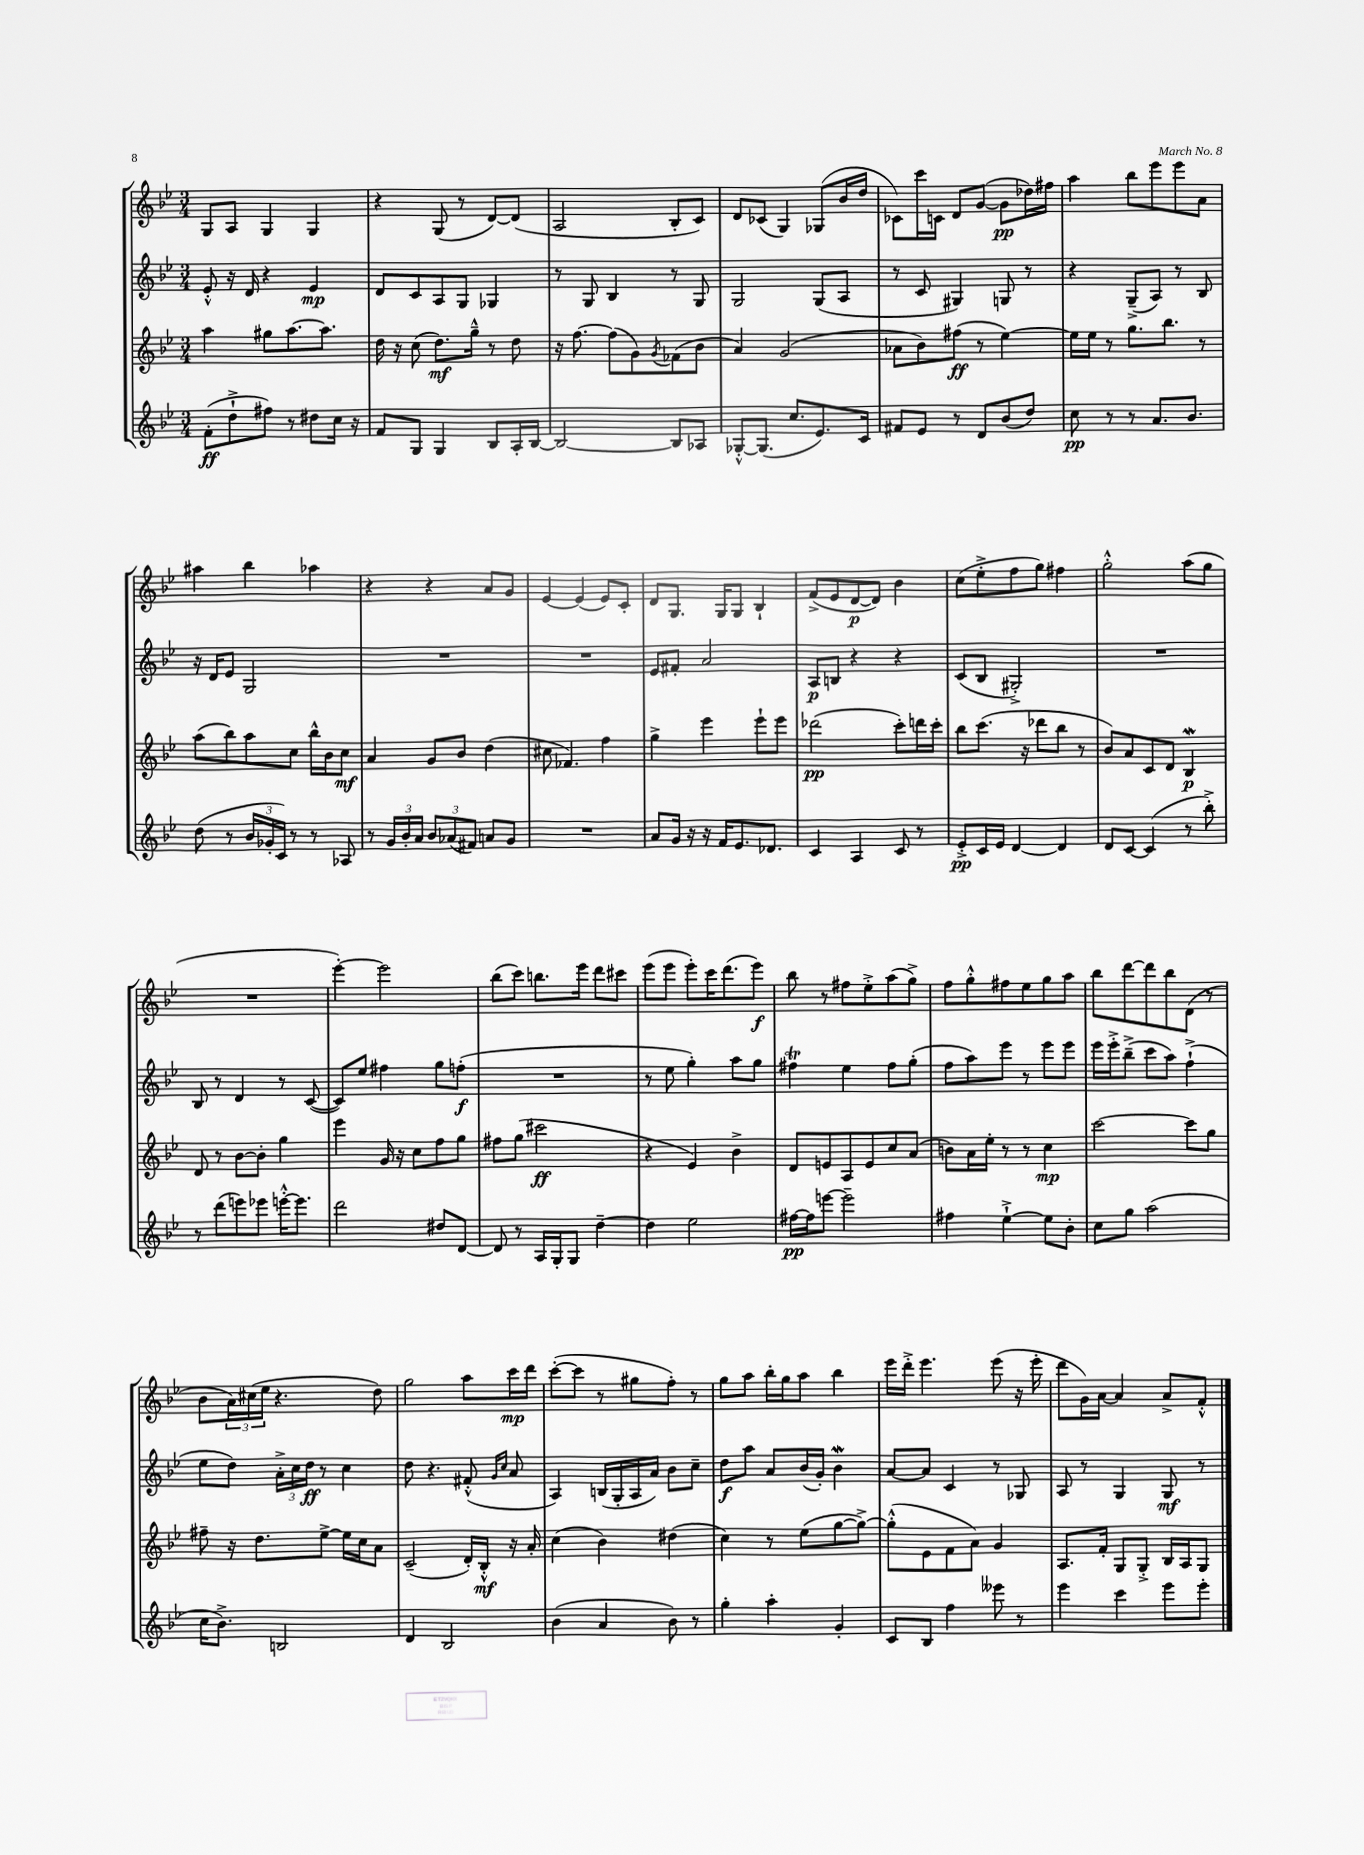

**kern	**kern	**kern	**kern
*staff4	*staff3	*staff2	*staff1
*clefG2	*clefG2	*clefG2	*clefG2
*k[b-e-]	*k[b-e-]	*k[b-e-]	*k[b-e-]
*M3/4	*M3/4	*M3/4	*M3/4
(8f'	4aa	8e-'^^	8G
8dd`^	.	16r	8A
.	.	16d	.
8ff#)	8gg#	4r	4G
8r	[8.aa	.	.
8dd#	.	4e-	4G
.	8.aa]	.	.
16cc	.	.	.
16r	.	.	.
=	=	=	=
8f	16dd	8d	4r
.	16r	.	.
8G	(8cc	8c	.
4G	8.dd)	8A	(8G
.	.	8G	8r
.	16gg~^^	.	.
8B-	8r	4G-	[8d)
16A'	8dd	.	(8d]
[16B-	.	.	.
=	=	=	=
2B-_	16r	8r	2A
.	[8.ff	.	.
.	.	8G	.
.	(8ff]	4B-	.
.	8g)	.	.
.	8qg	.	.
8B-]	(8f-	8r	8B-'
8A-	8b-	8G	8c)
=	=	=	=
[8G-'^^	4a)	2G	8d
(8.G-]	.	.	(8c-
.	(2g	.	4G)
8.cc	.	.	.
8.e-)	.	(8G	(8G-
.	.	8A	16b-
16c	.	.	16dd
=	=	=	=
8f#	8a-	8r	8c-)
8e-	8b-)	8c	16ccc
.	.	.	16c
8r	(8ff#	4G#)	8d
8d	8r	.	([8g
(8b-	[4ee-)	8G	8g]
8dd)	.	8r	16dd-)
.	.	.	16ff#
=	=	=	=
8cc	16ee-]	4r	4aa
.	16ee-	.	.
8r	8r	.	.
8r	8.gg	(8G~^	8bb-
8.a	.	8A)	8eee-
.	8.bb-	.	.
.	.	8r	8eee-
8.b-	.	.	.
.	8r	8B-	8a
=	=	=	=
(8dd	(8aa	16r	4aa#
.	.	16d	.
8r	8bb-)	8e-	.
24b-	8aa	2G	4bb-
24g-'	.	.	.
24c)	.	.	.
8r	8cc	.	.
8r	16bb-^^	.	4aa-
.	16b-	.	.
8A-	8cc	.	.
=	=	=	=
8r	4a	2.r	4r
24g	.	.	.
24b-'	.	.	.
24a	.	.	.
12b-	8g	.	4r
(12a-	.	.	.
.	8b-	.	.
12f#)	.	.	.
8a	(4dd	.	8a
8g	.	.	8g
=	=	=	=
2.r	8cc#	2.r	[4e-
.	4.f-)	.	.
.	.	.	(4e-]
.	4ff	.	8e-)
.	.	.	8c'
=	=	=	=
8a	4gg^	8e-	8d
16g	.	8f#'	8.G
16r	.	.	.
16r	4eee-	2a	.
16f	.	.	16G
8.e-	.	.	8G
.	8eee-`	.	4B-`
8.d-	.	.	.
.	8eee-	.	.
=	=	=	=
4c	(2ddd-	8A	(8f^
.	.	8B	8e-
4A	.	4r	[8d
.	.	.	8d])
8c	8ccc')	4r	4b-
8r	16ddd	.	.
.	16ccc'	.	.
=	=	=	=
8e-'^	8bb-	(8c	(8cc
16c	(8.ccc	8B-	8ee-'^
16e-	.	.	.
[4d	.	2G#'^)	8ff
.	16r	.	.
.	8ddd-	.	8gg)
4d]	8bb-	.	4ff#
.	8r	.	.
=	=	=	=
8d	8b-)	2.r	2gg'^^
[8c	8a	.	.
(4c]	8c	.	.
.	8d	.	.
8r	4B-	.	(8aa
8bb-'^)	.	.	8gg
=	=	=	=
8r	8d	8B-	2.r
(8ddd	8r	8r	.
8eee)	[8b-	4d	.
8eee-	8b-']	.	.
[16eee'^^	4gg	8r	.
8.eee]	.	.	.
.	.	([8c	.
=	=	=	=
2ddd	4eee-	8c])	[4eee-')
.	.	8ee-	.
.	16g	4ff#	2eee-]
.	16r	.	.
.	8cc	.	.
8dd#	8ff	8gg	.
[8d	8gg	(8ff'	.
=	=	=	=
8d]	8ff#	2.r	(8bb-
8r	(8gg	.	8ccc)
16A	2ccc#	.	8.bb
16G'	.	.	.
8G	.	.	.
.	.	.	16eee-
[4dd~	.	.	8ddd
.	.	.	8ccc#
=	=	=	=
4dd]	4r	8r	(8eee-
.	.	8ee-	8eee-
2ee-	4e-)	4gg')	8eee-')
.	.	.	16ccc
.	.	.	(8.ddd
.	4b-^	8aa	.
.	.	8gg	8eee-)
=	=	=	=
[16ff#	8d	4ff#	8bb-
16ff#]	.	.	.
[8eee	8e	.	8r
2eee~]	8A	4ee-	8ff#
.	8e	.	8ee-'^
.	8cc	8ff#	(8aa
.	(8a	(8gg'	8gg^)
=	=	=	=
4ff#	8b)	8ff	8ff
.	16a	8aa)	8gg'^^
.	16ee-'	.	.
[4ee-`^	8r	8eee-	8ff#
.	8r	8r	8ee-
8ee-]	4cc	8eee-	8gg
8b-'	.	8eee-	8aa
=	=	=	=
8cc	[2ccc	16eee-	8bb-
.	.	16eee-'^	.
8gg	.	(8bb-~^	[8ddd
(2aa	.	8ccc	8ddd]
.	.	8aa)	8bb-
.	8ccc]	(4ff`^	(8d
.	8gg	.	8r
=	=	=	=
16cc	8ff#~	8ee-	8b-
8.b-^)	.	.	.
.	16r	8dd)	24a)
.	.	.	(24cc#
.	8.dd	.	.
.	.	.	24ee-
2B	.	24a'^	4.r
.	.	24cc	.
.	.	24dd	.
.	[8ee-^	8r	.
.	16ee-]	4cc	.
.	16cc	.	.
.	8a	.	8dd)
=	=	=	=
4d	(2c~	8dd	2gg
.	.	4.r	.
2B-	.	.	.
.	16d')	(8f#'^^	8aa
.	16B-'^^	.	.
.	.	16qqg	.
.	.	16qqcc	.
.	16r	8a	16ccc
.	16a'	.	16ddd
=	=	=	=
(4b-	(4cc	4A)	([8ccc'
.	.	.	8ccc]
4a	4b-)	(16B	8r
.	.	16G'	.
.	.	16A	8gg#
.	.	16a)	.
8b-)	(4dd#	8b-	8ff')
8r	.	8cc~	8r
=	=	=	=
4gg'	4cc)	8dd	8gg
.	.	8aa	8aa
4aa'	8r	8a	16bb-'
.	.	.	16gg
.	(8ee-	(16b-	8aa
.	.	16g')	.
4g'	[8gg	4b-	4bb-
.	8gg^_)	.	.
=	=	=	=
8c	(8gg'^^]	[8a	16eee-
.	.	.	16ddd'^
8B-	8e-	8a]	4.eee-
4ff	8f	4c	.
.	8a)	.	.
8eee--	4g	8r	(8eee-
8r	.	8G-	16r
.	.	.	16eee-'
=	=	=	=
4eee-	8.A	8A	8ddd
.	.	8r	16g)
.	16f'	.	[16a
4ccc	8G	4G	4a]
.	8G'^	.	.
8eee-	16B-	8G	8a^
.	16A	.	.
8eee-'	8G	8r	8f'^^
==	==	==	==
*-	*-	*-	*-
